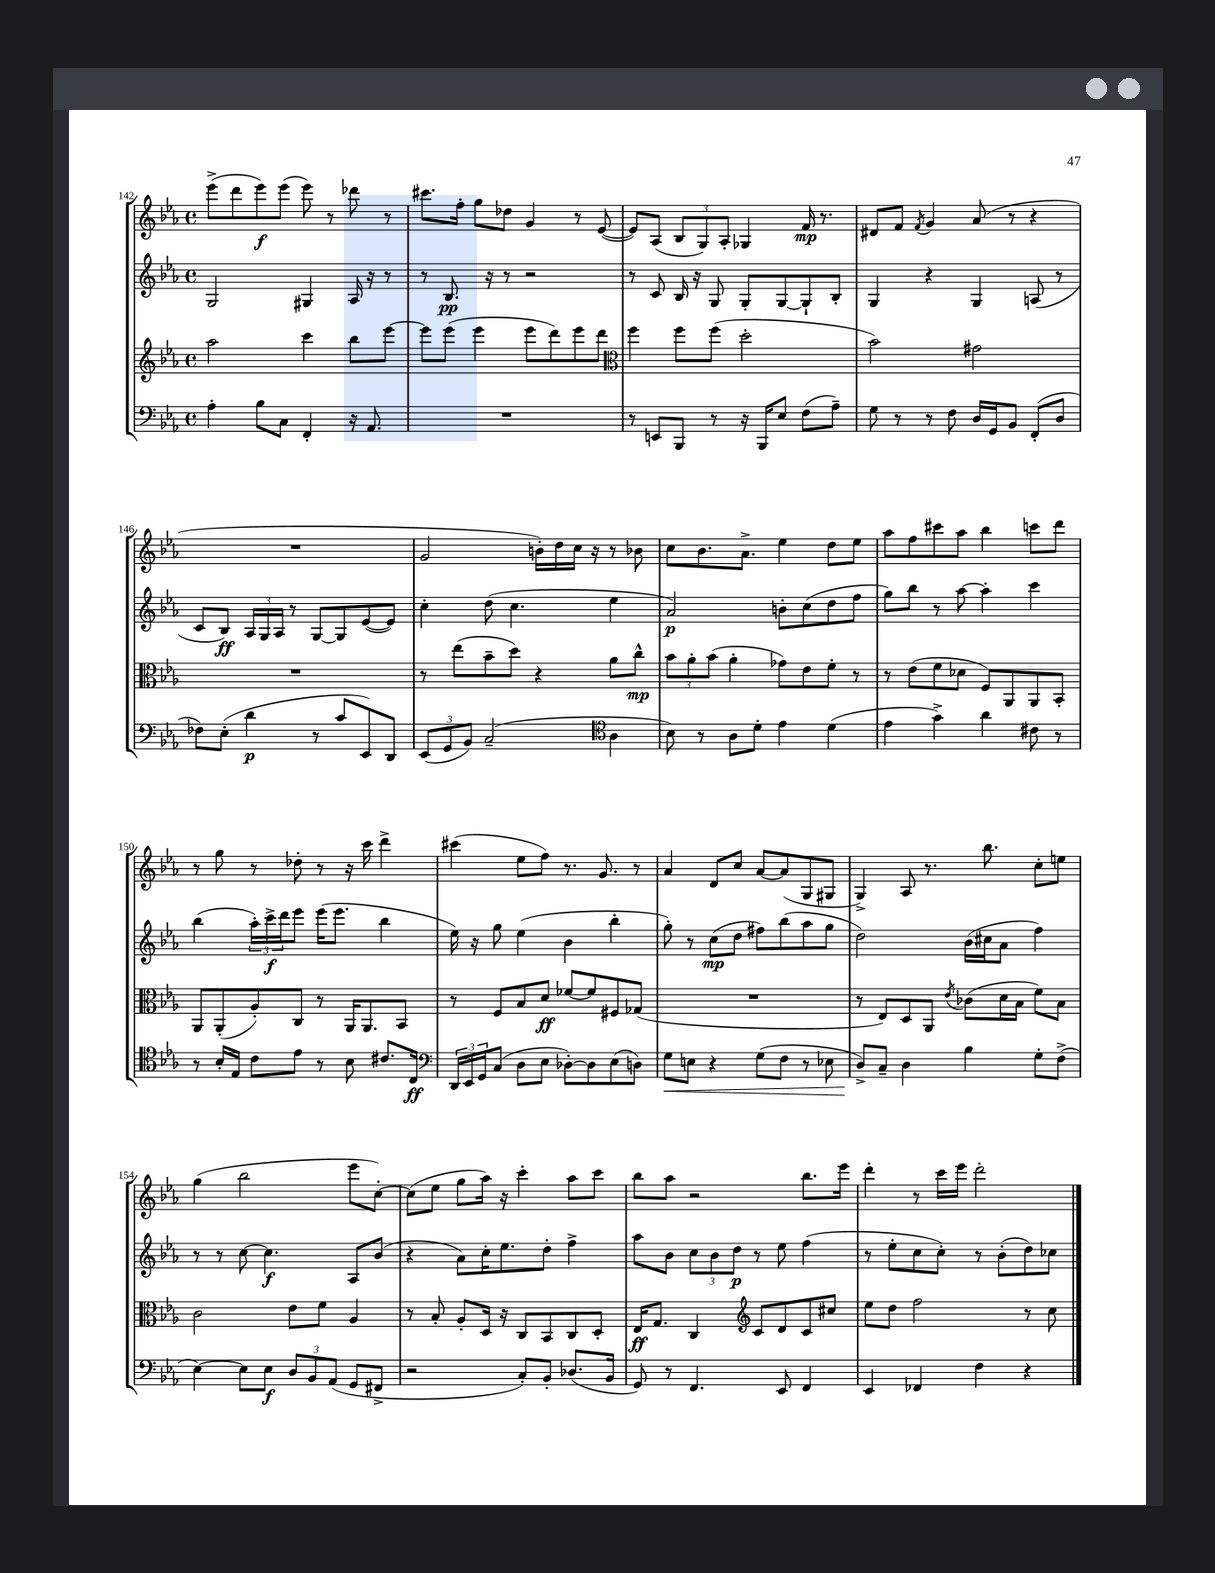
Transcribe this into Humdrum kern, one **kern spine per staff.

**kern	**kern	**kern	**kern
*staff4	*staff3	*staff2	*staff1
*clefF4	*clefG2	*clefG2	*clefG2
*k[b-e-a-]	*k[b-e-a-]	*k[b-e-a-]	*k[b-e-a-]
*M4/4	*M4/4	*M4/4	*M4/4
*met(c)	*met(c)	*met(c)	*met(c)
4A-'	2aa-	2G	(8eee-^
.	.	.	8ddd
8B-	.	.	8eee-)
8C	.	.	(8eee-
4FF'	4ccc	4G#	8eee-)
.	.	.	8r
16r	8bb-	16A-	8ddd-
8.AA-	.	16r	.
.	[8eee-	8r	8r
=	=	=	=
1r	8eee-]	8r	8.ccc#
.	(8eee-	8.B-	.
.	.	.	16ff'
.	4eee-	.	8gg
.	.	16r	.
.	.	8r	8dd-
.	8eee-	2r	4g
.	8ddd)	.	.
.	8eee-	.	8r
.	8ddd	.	([8e-
=	=	=	=
*	*clefC3	*	*
8r	4ff	8r	8e-])
8EE	.	8c	(8A-
8BBB-	8ff	16B-	12B-
.	.	16r	.
.	.	.	12G)
8r	(8ff	8G	.
.	.	.	12A-'
16r	2dd'	8G'	4G-
16BBB-	.	.	.
8E-	.	[8G	.
(8F	.	8G`]	16f
.	.	.	8.r
8A-~)	.	8B-'	.
=	=	=	=
8G	2b-)	4G	8d#
8r	.	.	8f
.	.	.	8qf
8r	.	4r	4g
8F	.	.	.
16D	2g#	4G	(8a-
16GG	.	.	.
8BB-	.	.	8r
(8FF'	.	(8A	4r
8D	.	8r	.
=	=	=	=
8F-)	1r	8c	1r
(8E-'	.	8B-)	.
4d	.	24A-	.
.	.	24G	.
.	.	24A-	.
.	.	8r	.
8r	.	[8G	.
8c	.	8G]	.
8EE-)	.	([8e-	.
8DD	.	8e-])	.
=	=	=	=
(12EE-	8r	4cc'	2g
12GG	.	.	.
.	(8ee-	.	.
12BB-)	.	.	.
(2C~	8b-~	(8dd	.
.	8dd)	4.cc	.
.	4r	.	16b')
.	.	.	16dd
.	.	.	16cc
.	.	.	16r
*clefC4	*	*	*
4A-	8a-	4ee-	8r
.	8cc^^	.	8b-
=	=	=	=
8B-)	12b-	2a-)	8cc
.	12a-'	.	.
8r	.	.	8.b-
.	(12b-	.	.
8A-	4a-'	.	.
.	.	.	8.a-^
8d'	.	.	.
4e-	8g-)	8b'	4ee-
.	8e-	(8cc	.
(4d	8f'	8dd	8dd
.	8r	8ff	8ee-
=	=	=	=
4e-	8r	8gg)	8aa-
.	(8e-	8bb-	8ff
4g^)	8f	8r	8ccc#
.	8d-	[8aa-	8aa-
4a-	8F)	4aa-']	4bb-
.	8AA-	.	.
8c#	8AA-	4ccc	8ccc
8r	8BB-'	.	8ddd
=	=	=	=
8r	8AA-	(4bb-	8r
16B-'	(8AA-'	.	8gg
16E-	.	.	.
8c	8A-')	24aa-')	8r
.	.	24ccc^	.
.	.	24ddd	.
8e-	8C	8eee-	8dd-'
8r	8r	(16eee-	8r
.	.	8.eee-	.
8B-	16AA-	.	16r
.	8.AA-	.	16ccc
8.c#	.	4bb-	4ddd^
.	8BB-	.	.
16C	.	.	.
=	=	=	=
*clefF4	*	*	*
24DD	8r	16ee-)	(4ccc#
24EE-	.	.	.
.	.	16r	.
24GG	.	.	.
(8C	8F	8gg	.
8D	8B-	(4ee-	8ee-
8E-	8d	.	8ff)
[8D-')	[8f-	4b-	8.r
8D-]	8f-]	.	.
.	.	.	8.g
(8E-	8F#	4bb-'	.
8D)	(8G-	.	8r
=	=	=	=
8G	1r	8gg')	4a-
8E	.	8r	.
4r	.	(8cc	8d
.	.	8dd	8cc
(8G	.	8ff#)	[8a-
8F	.	(8bb-	(8a-]
8r	.	8aa-	8G
8E-	.	8gg	8G#
=	=	=	=
8D^)	8r	2dd)	4G^)
8C~	8E-)	.	.
4D	8D	.	8A-
.	8AA-	.	8.r
.	8qe-	.	.
4B-	(8c-	(16b-	.
.	.	16cc#	8.bb-
.	16d	8a-	.
.	16B-	.	.
8G'	8f)	4ff)	8cc'
(8F^	8B-	.	8ee
=	=	=	=
[4E-)	2c	8r	(4gg
.	.	8r	.
8E-]	.	[8cc	2bb-
8E-	.	4.cc]	.
12D	8e-	.	.
12BB-	.	.	.
.	8f	.	.
(12AA-	.	.	.
8GG	4A-	8A-	8eee-
8FF#^	.	(8b-	[8cc')
=	=	=	=
2r	8r	4r	(8cc]
.	8B-'	.	8ee-
.	8A-'	8a-)	8gg
.	16D	16cc'	16aa-)
.	16r	8.ee-	16r
8C')	8C	.	4ccc'
8BB-'	8BB-	8dd'	.
(8.D-	8C	4ff^	8aa-
.	8D'	.	8ccc
16BB-	.	.	.
=	=	=	=
8GG)	16E-	8aa-	8bb-
.	8.G	.	.
8r	.	8b-	8aa-
4.FF	4C	12cc	2r
.	.	12b-	.
.	.	12dd	.
*	*clefG2	*	*
.	8c	8r	.
8EE-	8d	8ee-	.
4FF	8c	(4ff	8.bb-
.	8cc#	.	.
.	.	.	16eee-
=	=	=	=
4EE-	8ee-	8r	4ddd'
.	8dd	8ee-'	.
4FF-	2ff	8cc	8r
.	.	8cc')	16ccc
.	.	.	16eee-
4F	.	8r	2ddd'
.	.	(8b-'	.
4r	8r	8dd)	.
.	8cc	8cc-	.
==	==	==	==
*-	*-	*-	*-
